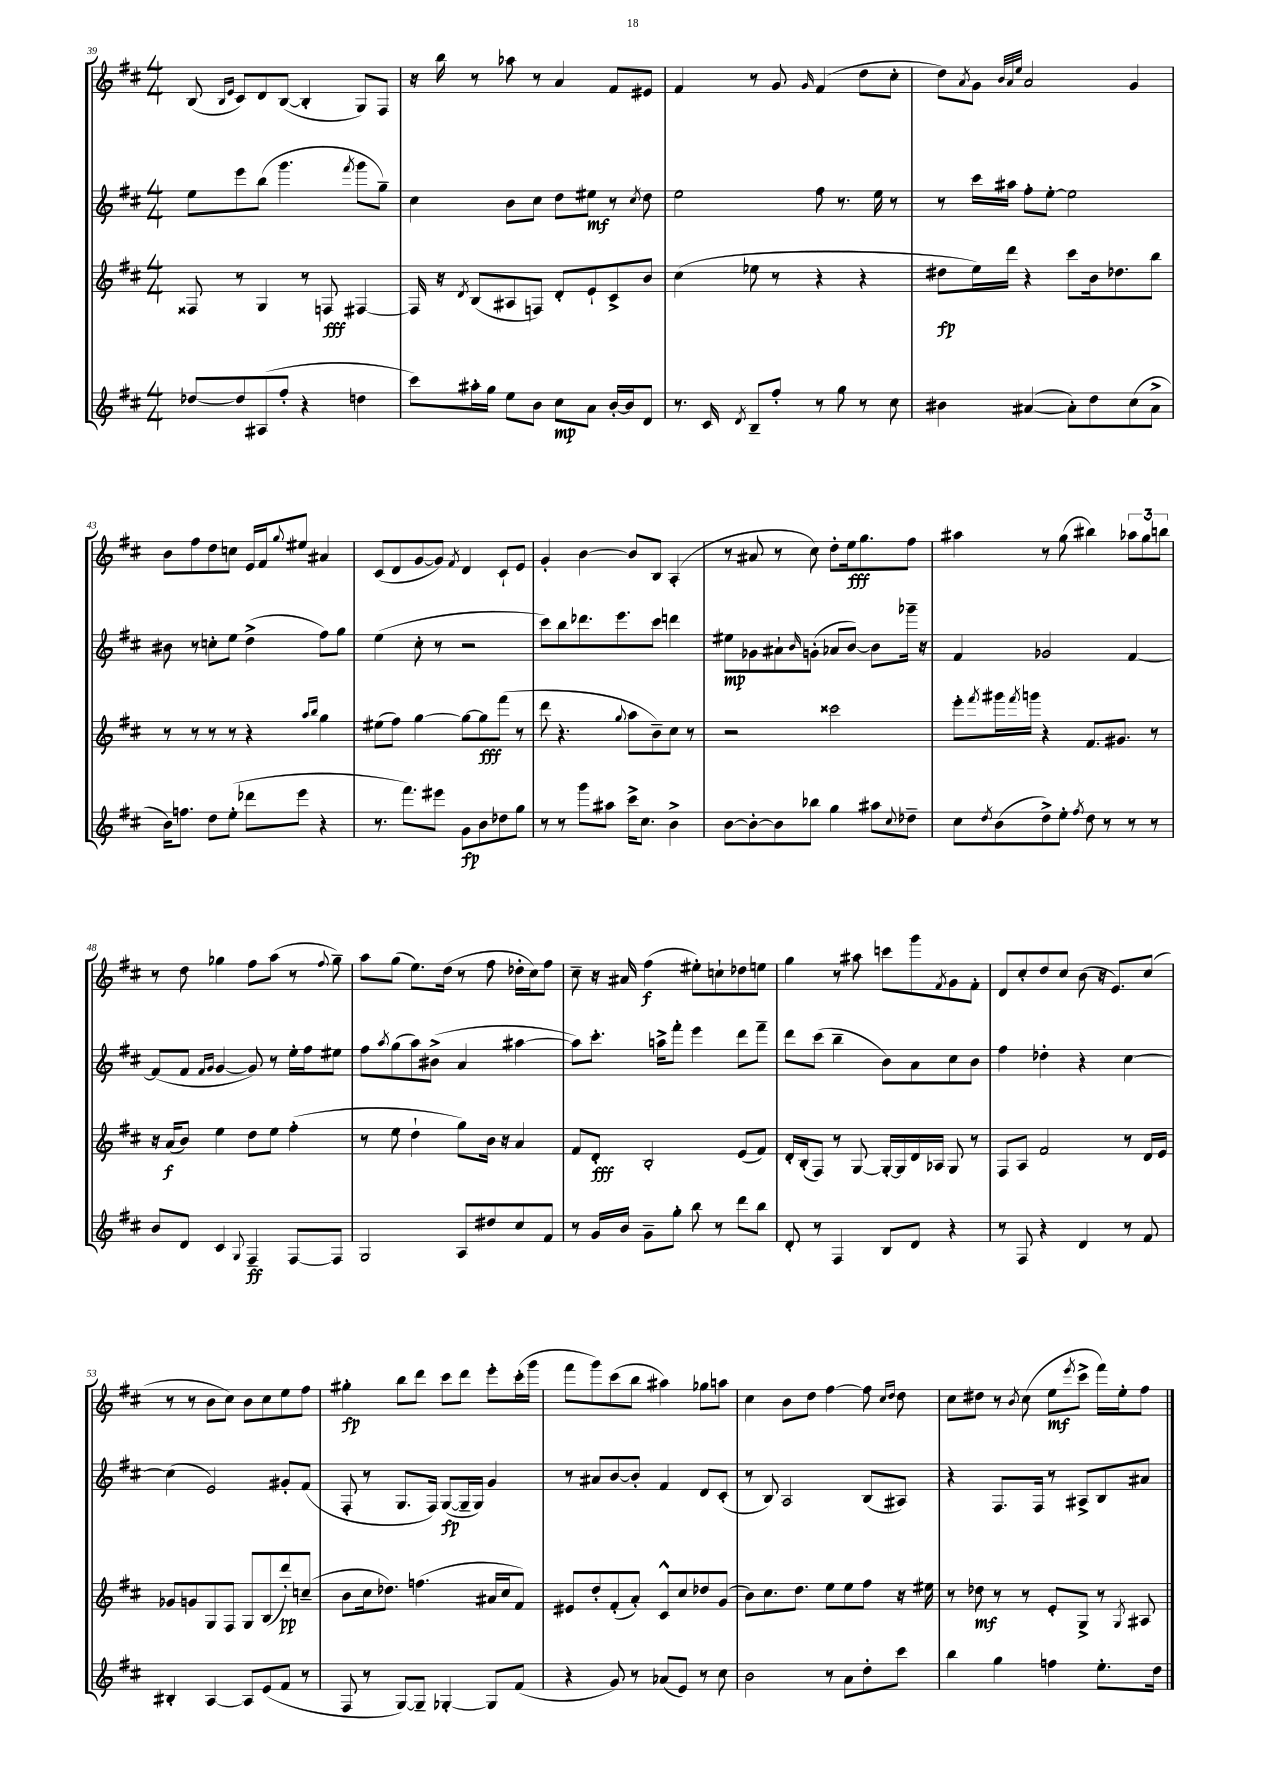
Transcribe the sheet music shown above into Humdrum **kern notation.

**kern	**kern	**kern	**kern
*staff4	*staff3	*staff2	*staff1
*clefG2	*clefG2	*clefG2	*clefG2
*k[f#c#]	*k[f#c#]	*k[f#c#]	*k[f#c#]
*M4/4	*M4/4	*M4/4	*M4/4
[8dd-	8F##	8ee	(8B
.	.	.	16qqB
.	.	.	16qqe
8dd-]	8r	8eee	8c#)
(8A#	4G	(8bb	8d
8ff#'	.	4.ggg	([8B
4r	8r	.	4B']
.	8F	.	.
.	.	8qfff#	.
4dd	[4F#	8ggg	8G)
.	.	8gg~)	8F#
=	=	=	=
8ccc#)	16F#]	4cc#	16r
.	16r	.	16bb
.	8qd	.	.
16aa#'	(8B	.	8r
16gg	.	.	.
8ee	8A#	8b	8aa-
8b	8F)	8cc#	8r
8cc#	8d'	8dd	4a
8a	8e`	8ee#	.
[16b'	8c#^	8r	8f#
16b]	.	.	.
.	.	8qcc#	.
8d	8b	8dd	8e#
=	=	=	=
8.r	(4cc#	2ee	4f#
16c#	.	.	.
8qd	.	.	.
8B~	8ee-	.	8r
8ff#'	8r	.	8g
.	.	.	16qqg
8r	4r	8ff#	(4f#
8gg	.	8.r	.
8r	4r	.	8dd
.	.	16ee	.
8cc#	.	8r	8cc#'
=	=	=	=
4b#	8dd#	8r	8dd)
.	.	.	8qa
.	16ee)	16ccc#	8g
.	16ddd	16aa#	.
.	.	.	32qqb
.	.	.	32qqa
.	.	.	32qqee
([4a#	4r	8ff#'	2a
.	.	[8ee'	.
8a#'])	8ccc#	2ee]	.
8dd	16b	.	.
.	8.dd-	.	.
(8cc#	.	.	4g
8a#^	8bb	.	.
=	=	=	=
16b)	8r	8b#	8b
8.ff	.	.	.
.	8r	8r	8ff#
8dd	8r	8cc'	8dd
(8ee'	8r	8ee	8cc
8ddd-	4r	(4dd^	16e
.	.	.	16f#
.	.	.	8qqgg
8eee	.	.	8ee#
.	16qqaa	.	.
.	16qqbb	.	.
4r	4gg	8ff#)	4a#
.	.	8gg	.
=	=	=	=
8.r	(8ee#	(4ee	(8c#
.	8ff#)	.	8d
8.fff#)	.	.	.
.	[4gg	8cc#'	[8g
8eee#	.	8r	8g])
.	.	.	8qf#
8g	8gg_	2r	4d
8b	8gg]	.	.
8dd-	(8fff#	.	8c#`
8gg	8r	.	8e
=	=	=	=
8r	8ddd	8ccc#)	4g'
8r	4.r	8bb	.
8ggg	.	8.ddd-	[4b
8aa#	.	.	.
.	.	8.eee	.
.	8qqgg	.	.
16ccc#^	8aa	.	8b]
8.cc#	.	.	.
.	8b~)	8ccc#	8B
4b^	8cc#	4ddd	(4A'
.	8r	.	.
=	=	=	=
[8b	2r	8ee#	8r
8b'_	.	8g-	8a#
8b]	.	8a#`	8r
.	.	16qqb	.
8bb-	.	(8g'	8cc#)
4gg	2ccc##	8a-	8dd'
.	.	[8b)	16ee
.	.	.	8.gg
8aa#	.	8b]	.
8qqcc#	.	.	.
8dd-~	.	16ggg-~	8ff#
.	.	16r	.
=	=	=	=
8cc#	8eee'	4f#	4aa#
8qdd	8qfff#	.	.
(8b	16ggg#	.	.
.	8qfff#	.	.
.	16ggg	.	.
8dd^)	4r	2g-	8r
8ee'	.	.	(8gg
8qff#	.	.	.
8dd	8.f#	.	4bb#)
8r	.	.	.
.	8.g#	.	.
8r	.	[4f#	12aa-
.	.	.	12gg
8r	8r	.	.
.	.	.	12bb
=	=	=	=
8b	16r	(8f#]	8r
.	(16a	.	.
8d	8b)	8f#	8dd
.	.	16qqf#	.
.	.	16qqg	.
4c#	4ee	[4g	4gg-
8qqG	.	.	.
4F#~	8dd	8g])	8ff#
.	8ee	8r	(8aa
[8F#	(4ff#'	16ee'	8r
.	.	16ff#	.
.	.	.	8qqff#
8F#]	.	8ee#	8gg-~)
=	=	=	=
2G	8r	8ff#	8aa
.	.	8qaa	.
.	8ee	(8gg	(8gg
.	4dd`	8aa)	8.ee)
.	.	(8b#^	.
.	.	.	(16dd
8A	8gg)	4a	8r
8dd#	16b	.	8ff#
.	16r	.	.
8cc#	4a	[4aa#	16dd-'
.	.	.	16cc#)
8f#	.	.	8ff#
=	=	=	=
8r	8f#	8aa#])	8cc#~
16g	8d'	8.ccc#'	16r
16b	.	.	16a#
8g~	2B'	.	(4ff#
.	.	16aa^	.
8gg'	.	8fff#'	.
8bb	.	4eee	8ee#')
8r	.	.	8cc`
8ddd	(8e	8ddd	8dd-
8bb	8f#)	8fff#~	8ee
=	=	=	=
8d'	16d'	8ddd	4gg
.	(16B'	.	.
8r	8F#)	(8ccc#	.
4F#	8r	4bb~	8r
.	[8G	.	8aa#
8B	16G'_	8b)	8ccc
.	16G]	.	.
8d	16d	8a	8ggg
.	16A-	.	.
.	.	.	8qf#
4r	8G	8cc#	8g
.	8r	8b	8f#'
=	=	=	=
8r	8F#	4ff#	8d
8F#	8A	.	8cc#'
4r	2f#	4dd-'	8dd
.	.	.	8cc#
4d	.	4r	(8b
.	.	.	16r
.	.	.	8.e)
8r	8r	[4cc#	.
8f#	16d	.	(8cc#
.	16e	.	.
=	=	=	=
4B#'	8g-	(4cc#]	8r
.	8g	.	8r
[4A	8G	2e)	8b
.	8F#	.	8cc#)
8A]	8G	.	8b
(8e	(8B	.	8cc#
8f#	8ddd')	8g#'	8ee
8r	(8cc~	(8f#	8ff#
=	=	=	=
8F#	8b	8F#'	4gg#'
8r	16cc#	8r	.
.	8.dd-)	.	.
[8G)	.	8.G	8bb
8G~]	(4.ff	.	8ddd
.	.	16F#)	.
[4G-'	.	([8G	8ccc#
.	.	16G~]	8ddd
.	.	16G)	.
8G-]	16a#	4g	8eee'
.	16cc#	.	.
(8f#	8f#)	.	(16ccc#'
.	.	.	16ggg
=	=	=	=
4r	8e#	8r	8fff#
.	8dd'	8a#	8ggg)
8g)	(8f#'	[8b	(8ccc#
8r	8a')	8b']	8bb
(8a-	8c#^^	4f#	4aa#)
8e)	8cc#	.	.
8r	8dd-	8d	8gg-
8cc#	(8g	(8c#'	8aa
=	=	=	=
2b	8b)	8r	4cc#
.	8.cc#	8B)	.
.	.	2A	8b
.	8.dd	.	.
.	.	.	8dd
8r	8ee	.	[4ff#
8a	8ee	.	.
8dd'	8ff#	(8B	8ff#]
.	.	.	16qqcc#
.	.	.	16qqdd
8ccc#	16r	8A#)	8dd
.	16ee#	.	.
=	=	=	=
4bb	8r	4r	8cc#
.	8dd-	.	8dd#
4gg	8r	8.F#	8r
.	.	.	8qb
.	8r	.	(8cc#
.	.	16F#	.
4ff	8e'	8r	8ee
.	.	.	8qeee
.	8G^	8A#^	8ccc#^
8.ee'	8r	8B	16fff#)
.	.	.	16ee'
.	8qG	.	.
.	8A#	8a#	8ff#
16dd	.	.	.
==	==	==	==
*-	*-	*-	*-
